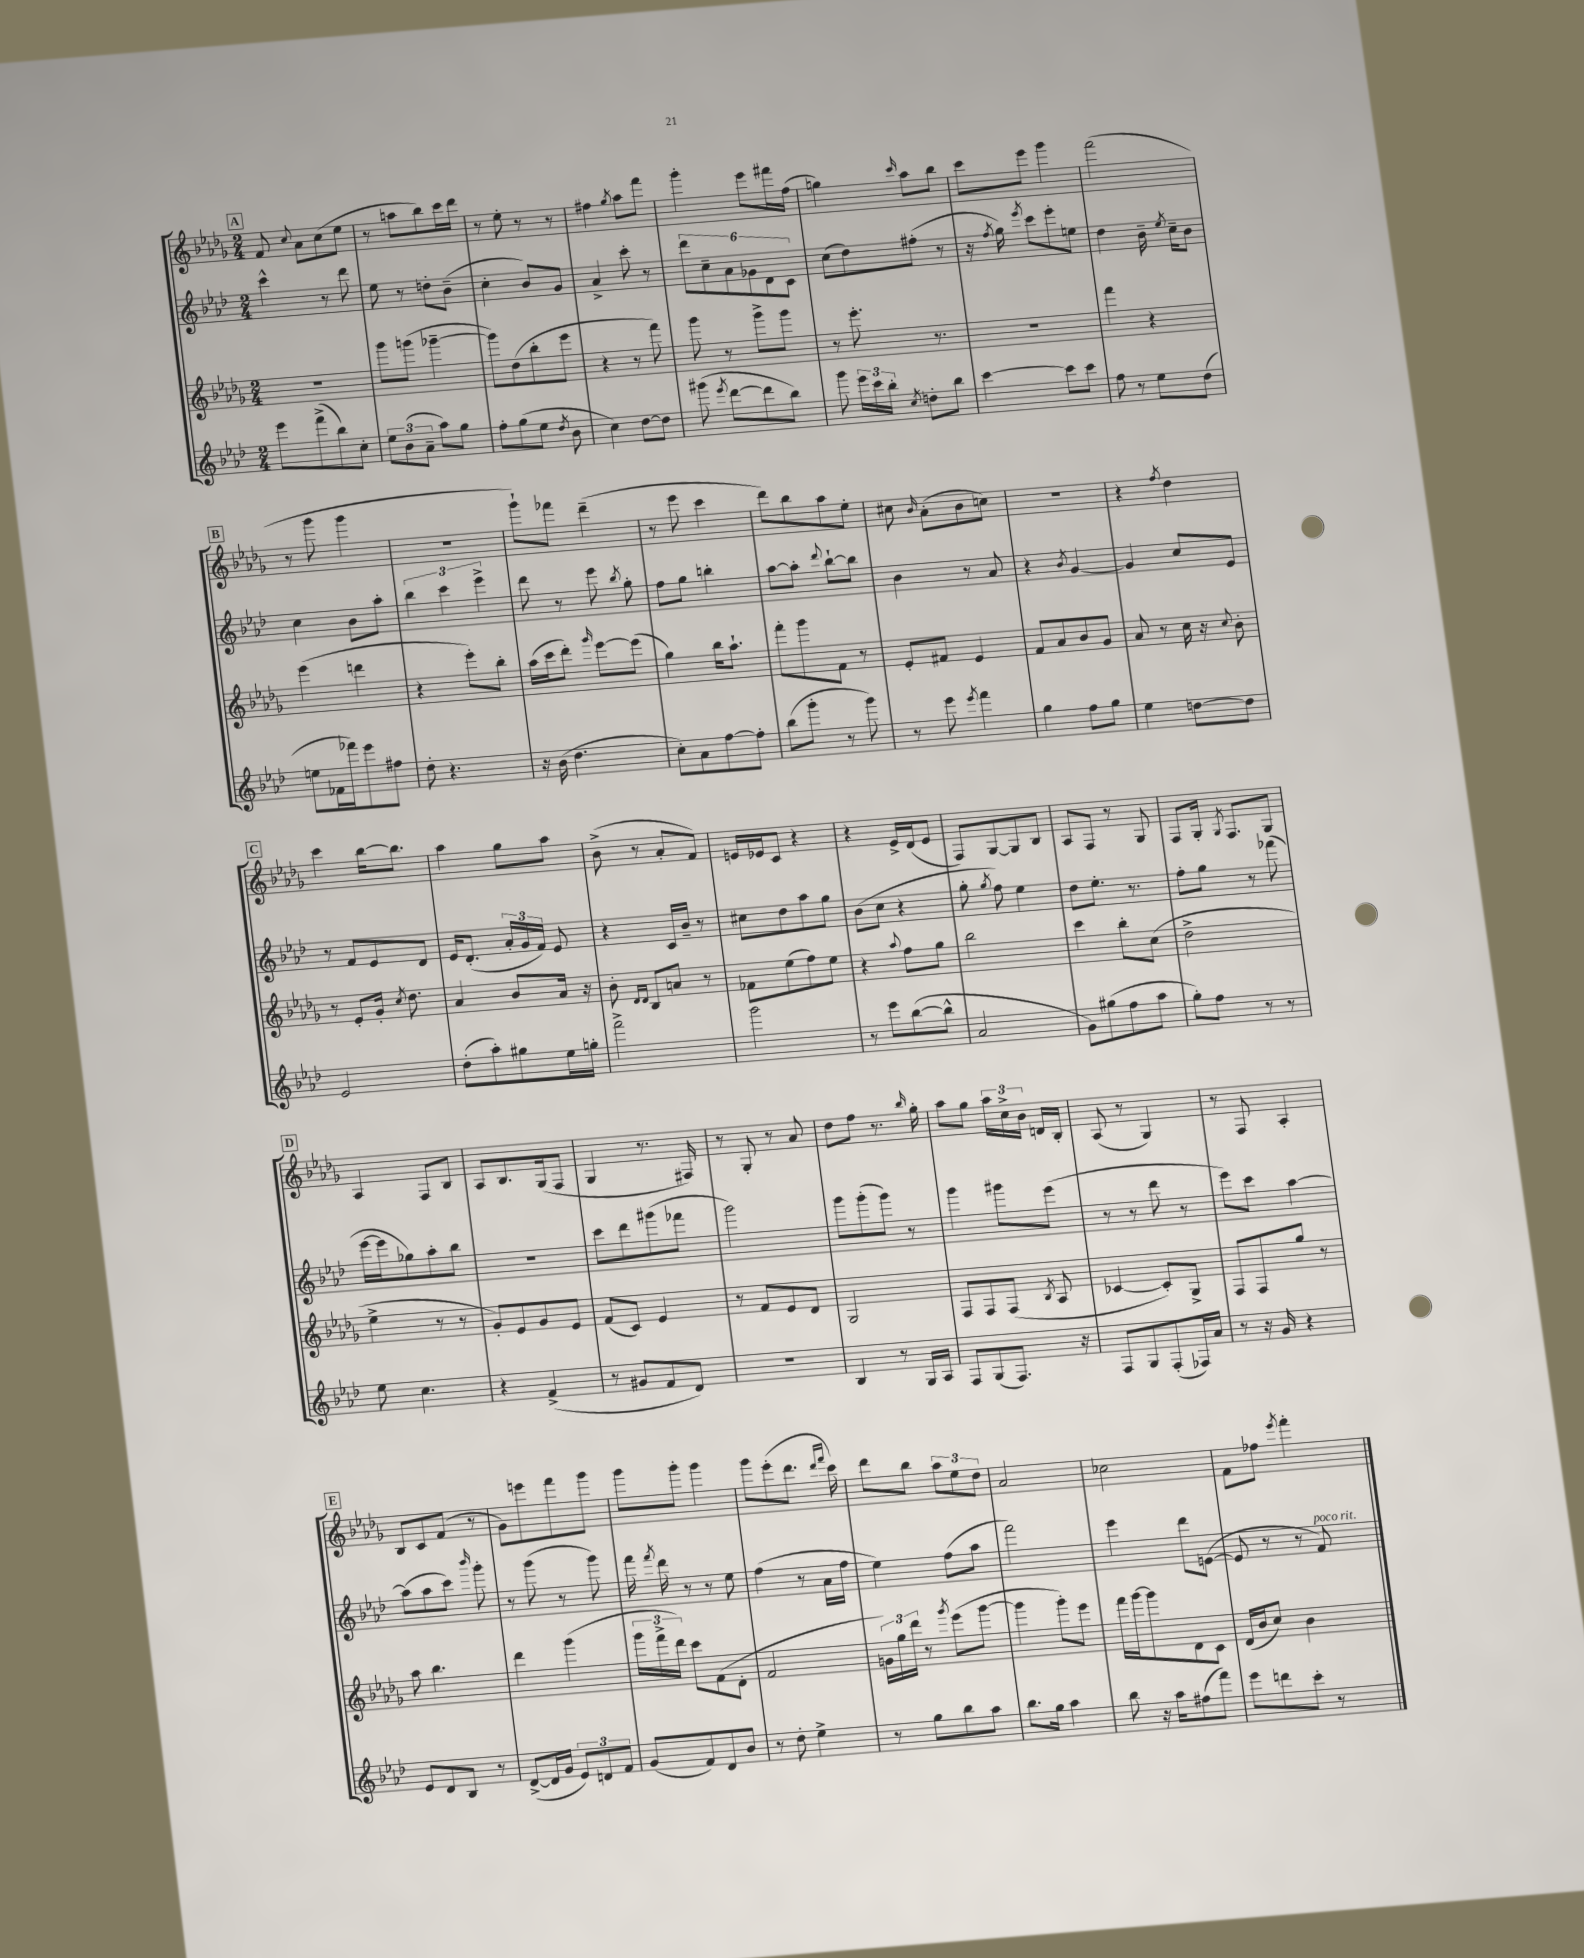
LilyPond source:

<<
\new StaffGroup <<
\new Staff = "s0" {
    \clef treble \key des \major \numericTimeSignature \time 2/4
    \autoBeamOff \mark \markup { \box "A" } f'8 \appoggiatura { c''8 } aes'8[ c''8( ees''8] |
    r8 a''8[ bes''8) c'''16 des'''16] |
    r8 ees''8-. r8 r8 |
    fis''4 \acciaccatura { ges''8 } aes''8[ f'''8] |
    ges'''4-. ees'''8[ fis'''16 f''16]( |
    g''4) \grace { c'''16 } aes''8[ bes''8] |
    c'''8[ ees'''8] ges'''4 |
    f'''2( |
    \mark \markup { \box "B" } r8 ges'''8 ges'''4 |
    R2 |
    ges'''8[-!) fes'''8] des'''4--( |
    r8 ees'''8 c'''4 |
    des'''8[) bes''8 aes''8 ees''8]-. |
    cis''8 \grace { bes'16 } aes'8[-.( bes'8 c''8]) |
    R2 |
    r4 \acciaccatura { f''8 } des''4 |
    \mark \markup { \box "C" } c'''4 bes''16[~ bes''8.] |
    aes''4 ges''8[ aes''8] |
    bes'8->( r8 aes'8[-. f'8]) |
    e'16[ ees'16 c'8] r4 |
    r4 ees'16[-> des'16( ees'8] |
    f8[) ges8~ ges8 bes8] |
    aes8[ f8] r8 ges8 |
    f8[ ges16]-. \acciaccatura { ges8 } f8.[ ges8] |
    \mark \markup { \box "D" } aes4 f8[ bes8] |
    aes8[ bes8. ges16( f8] |
    ges4 r8. fis16) |
    r8 ges8-. r8 aes'8 |
    des''8[ f''8] r8. \grace { bes''16 } ges''16-. |
    aes''8[ ges''8] \tuplet 3/2 { aes''16[ c''16-> bes'16] } d'16[ bes16]-. |
    aes8( r8 ges4) |
    r8 f8 aes4-. |
    \mark \markup { \box "E" } bes8[ c'8 f'8]( r8 |
    ges'8[) e'''8 f'''8 ges'''8] |
    ges'''8[ ges'''8]-. ges'''4 |
    ges'''8[ ees'''8-.( des'''8.] \grace { des'''16[ f'''16] } c'''16) |
    des'''8[ bes''8] \tuplet 3/2 { aes''8[ ees''8 des''8] } |
    aes'2 |
    ces''2 |
    f'8[ fes''8] \acciaccatura { ees'''8 } f'''4-. \bar "|." |
}
\new Staff = "s1" {
    \clef treble \key aes \major \numericTimeSignature \time 2/4
    \autoBeamOff \mark \markup { \box "A" } c'''4-^ r8 des'''8 |
    ees''8 r8 d''8[-. bes'8]--( |
    c''4-. bes'8[) g'8] |
    aes'4-> c'''8-. r8 |
    \tuplet 6/4 { des'''8[ c''8-- aes'8 ges'8 des'8 c'8] } |
    c''8[( des''8) fis''8]-.( r8 |
    r16 \acciaccatura { f''8 } g''16) \acciaccatura { ees'''8 } c'''8[ ees'''8-. e''8] |
    des''4 bes'16-- \acciaccatura { ees''8 } c''16[-- bes'8] |
    \mark \markup { \box "B" } c''4 bes'8[ aes''8]-. |
    \tuplet 3/2 { bes''4 c'''4 ees'''4-> } |
    des'''8 r8 ees'''8 \acciaccatura { bes''8 } g''8-. |
    f''8[ g''8] b''4-. |
    aes''8[~ aes''8]-. \appoggiatura { des'''8 } bes''8[~-! bes''8] |
    bes'4 r8 aes'8 |
    r4 \acciaccatura { bes'8 } g'4~ |
    g'4 c''8[ ees'8] |
    \mark \markup { \box "C" } r8 f'8[ ees'8 des'8] |
    ees'16[ des'8.]-.( \tuplet 3/2 { aes'16[-. g'16 f'16]) } ees'8 |
    r4 c'16[ bes'16]-- r8 |
    cis''8[ des''8 aes''8 g''8] |
    bes'8[( c''8] r4 |
    g''8-. \acciaccatura { g''8 } f''8) ees''4 |
    des''8[ ees''8.]-. r8. |
    f''8[-. g''8] r8 fes'''8( |
    \mark \markup { \box "D" } ees'''16[~ ees'''16 ges''8) aes''8-. bes''8] |
    r2 |
    c'''8[ des'''8 gis'''8( fes'''8] |
    g'''2) |
    g'''8[ g'''8-.( g'''8]) r8 |
    g'''4 gis'''8[ ees'''8]( |
    r8 r8 des'''8 r8 |
    ees'''8[) c'''8] aes''4~ |
    \mark \markup { \box "E" } aes''8[( aes''8 c'''8]) \grace { bes'''16 } g'''8-. |
    r8 g'''8( r8 g'''8) |
    f'''16 \acciaccatura { f'''8 } des'''16 r8 r8 ees''8 |
    f''4( r8 aes'16[ f''16] |
    ees''4) f''8[( aes''8] |
    f'''2) |
    ees'''4 des'''8[ e'8]~( |
    e'8 r8 r8 f'8^\markup { \italic "poco rit." }) \bar "|." |
}
\new Staff = "s2" {
    \clef treble \key des \major \numericTimeSignature \time 2/4
    \autoBeamOff \mark \markup { \box "A" } r2 |
    ges'''8[ g'''8]( ges'''4~-- |
    ges'''8[) des''8( bes''8-. ees'''8] |
    r4 r8 f'''8) |
    ges'''8 r8 ges'''8[-> ges'''8] |
    r8 ees'''8.-. r8. |
    R2 |
    f'''4 r4 |
    \mark \markup { \box "B" } ees'''4( d'''4 |
    r4 ees'''8[-.) bes''8]-. |
    aes''16[( c'''16 des'''8]-.) \grace { ges'''16 } ees'''8[~ ees'''8]( |
    ges''4) bes''16[ aes''8.]-! |
    f'''8[-. ges'''8 f'8] r8 |
    ees'8[-. fis'8] ees'4 |
    f'8[ aes'8 bes'8 ges'8] |
    aes'8 r8 c''16 r16 \appoggiatura { c''8 } bes'8-. |
    \mark \markup { \box "C" } r8 ees'8[-. ges'16]-. \acciaccatura { c''8 } des''8. |
    aes'4 bes'8[ aes'16] r16 |
    bes'8-. \grace { des'16[ des'16] } bes8[ a'8] r8 |
    fes'8[ ees''8( f''8) ees''8] |
    r4 \appoggiatura { aes''8 } f''8[ ges''8] |
    bes''2 |
    c'''4 bes''8[-. c''8]( |
    des''2-> |
    \mark \markup { \box "D" } ees''4-> r8 r8 |
    ges'8[-.) ees'8 ges'8 ees'8] |
    f'8[( c'8]) ees'4 |
    r8 f'8[ ees'8 des'8] |
    ges2 |
    f8[ f8 f8]( \acciaccatura { bes8 } aes8 |
    ces'4~ ces'8[-.) ges8]-> |
    f8[ f8 ges''8] r8 |
    \mark \markup { \box "E" } aes''8 bes''4. |
    des'''4 ges'''4( |
    \tuplet 3/2 { ges'''16[ f'''16-> des'''16]) } c'''8[ f'8( des'8]-. |
    f'2 |
    \tuplet 3/2 { g'16[) ges''16 des'''16] } r8 \acciaccatura { ges'''8 } ees'''8[( ges'''8]~ |
    ges'''4 ges'''8[-.) ees'''8] |
    f'''16[ ges'''16~ ges'''8 des'8 c'8] |
    des'16[( bes'16 c''8]) bes'4 \bar "|." |
}
\new Staff = "s3" {
    \clef treble \key aes \major \numericTimeSignature \time 2/4
    \autoBeamOff \mark \markup { \box "A" } ees'''8[ f'''8->( bes''8) c''8]-. |
    \tuplet 3/2 { ees''8[ bes'8( aes'8]-- } aes''8[) g''8] |
    f''8[-. g''8( ees''8] \acciaccatura { des''8 } bes'8 |
    c''4) des''8[~ des''8] |
    gis'''8( \acciaccatura { ees'''8 } des'''8[~ des'''8 bes''8]) |
    g'''8 \tuplet 3/2 { ees'''16[ c'''16 bes''16]-. } \acciaccatura { c''8 } d''8[-. bes''8] |
    c'''4~ c'''8[ c'''8] |
    f''8 r8 ees''8[ des''8]( |
    \mark \markup { \box "B" } e''8[ fes'16 fes'''16) ees'''8 fis''8] |
    des''8-. r4. |
    r16 bes'16( des''4. |
    c''8[-.) aes'8 f''8~ f''8]-. |
    bes''8[( g'''8]-. r8 g'''8) |
    r8 ees'''8 \acciaccatura { ees'''8 } f'''4 |
    g''4 f''8[ g''8] |
    ees''4 d''8[~ d''8] |
    \mark \markup { \box "C" } ees'2 |
    des''8[-.( aes''8-.) gis''8 ees''16 g''16]-. |
    f'''2-> |
    g'''2 |
    r8 ees'''8[ bes''8~( bes''8]-^ |
    aes'2 |
    g'8[) gis''8( f''8 aes''8] |
    g''8[-.) f''8] r8 r8 |
    \mark \markup { \box "D" } ees''8 c''4. |
    r4 f'4->( |
    r8 gis'8[ f'8 des'8]) |
    r2 |
    bes4 r8 g16[ aes16] |
    f8[ g8( f8.]) r16 |
    f8[ g8 f8-.( fes16) aes'16] |
    r8 r16 g'16 r4 |
    \mark \markup { \box "E" } ees'8[ des'8 bes8] r8 |
    des'8[~->( des'16 g'16] \tuplet 3/2 { ees'8[) d'8 f'8] } |
    g'8[( f'8) des'8 bes'8] |
    r8 des''8-. ees''4-> |
    r8 g''8[ bes''8 aes''8] |
    bes''8.[ g''16] aes''4 |
    bes''8 r16 aes''16[ fis''8( f'''8]) |
    ees'''8[ d'''8 c'''8]-. r8 \bar "|." |
}
>>
>>
